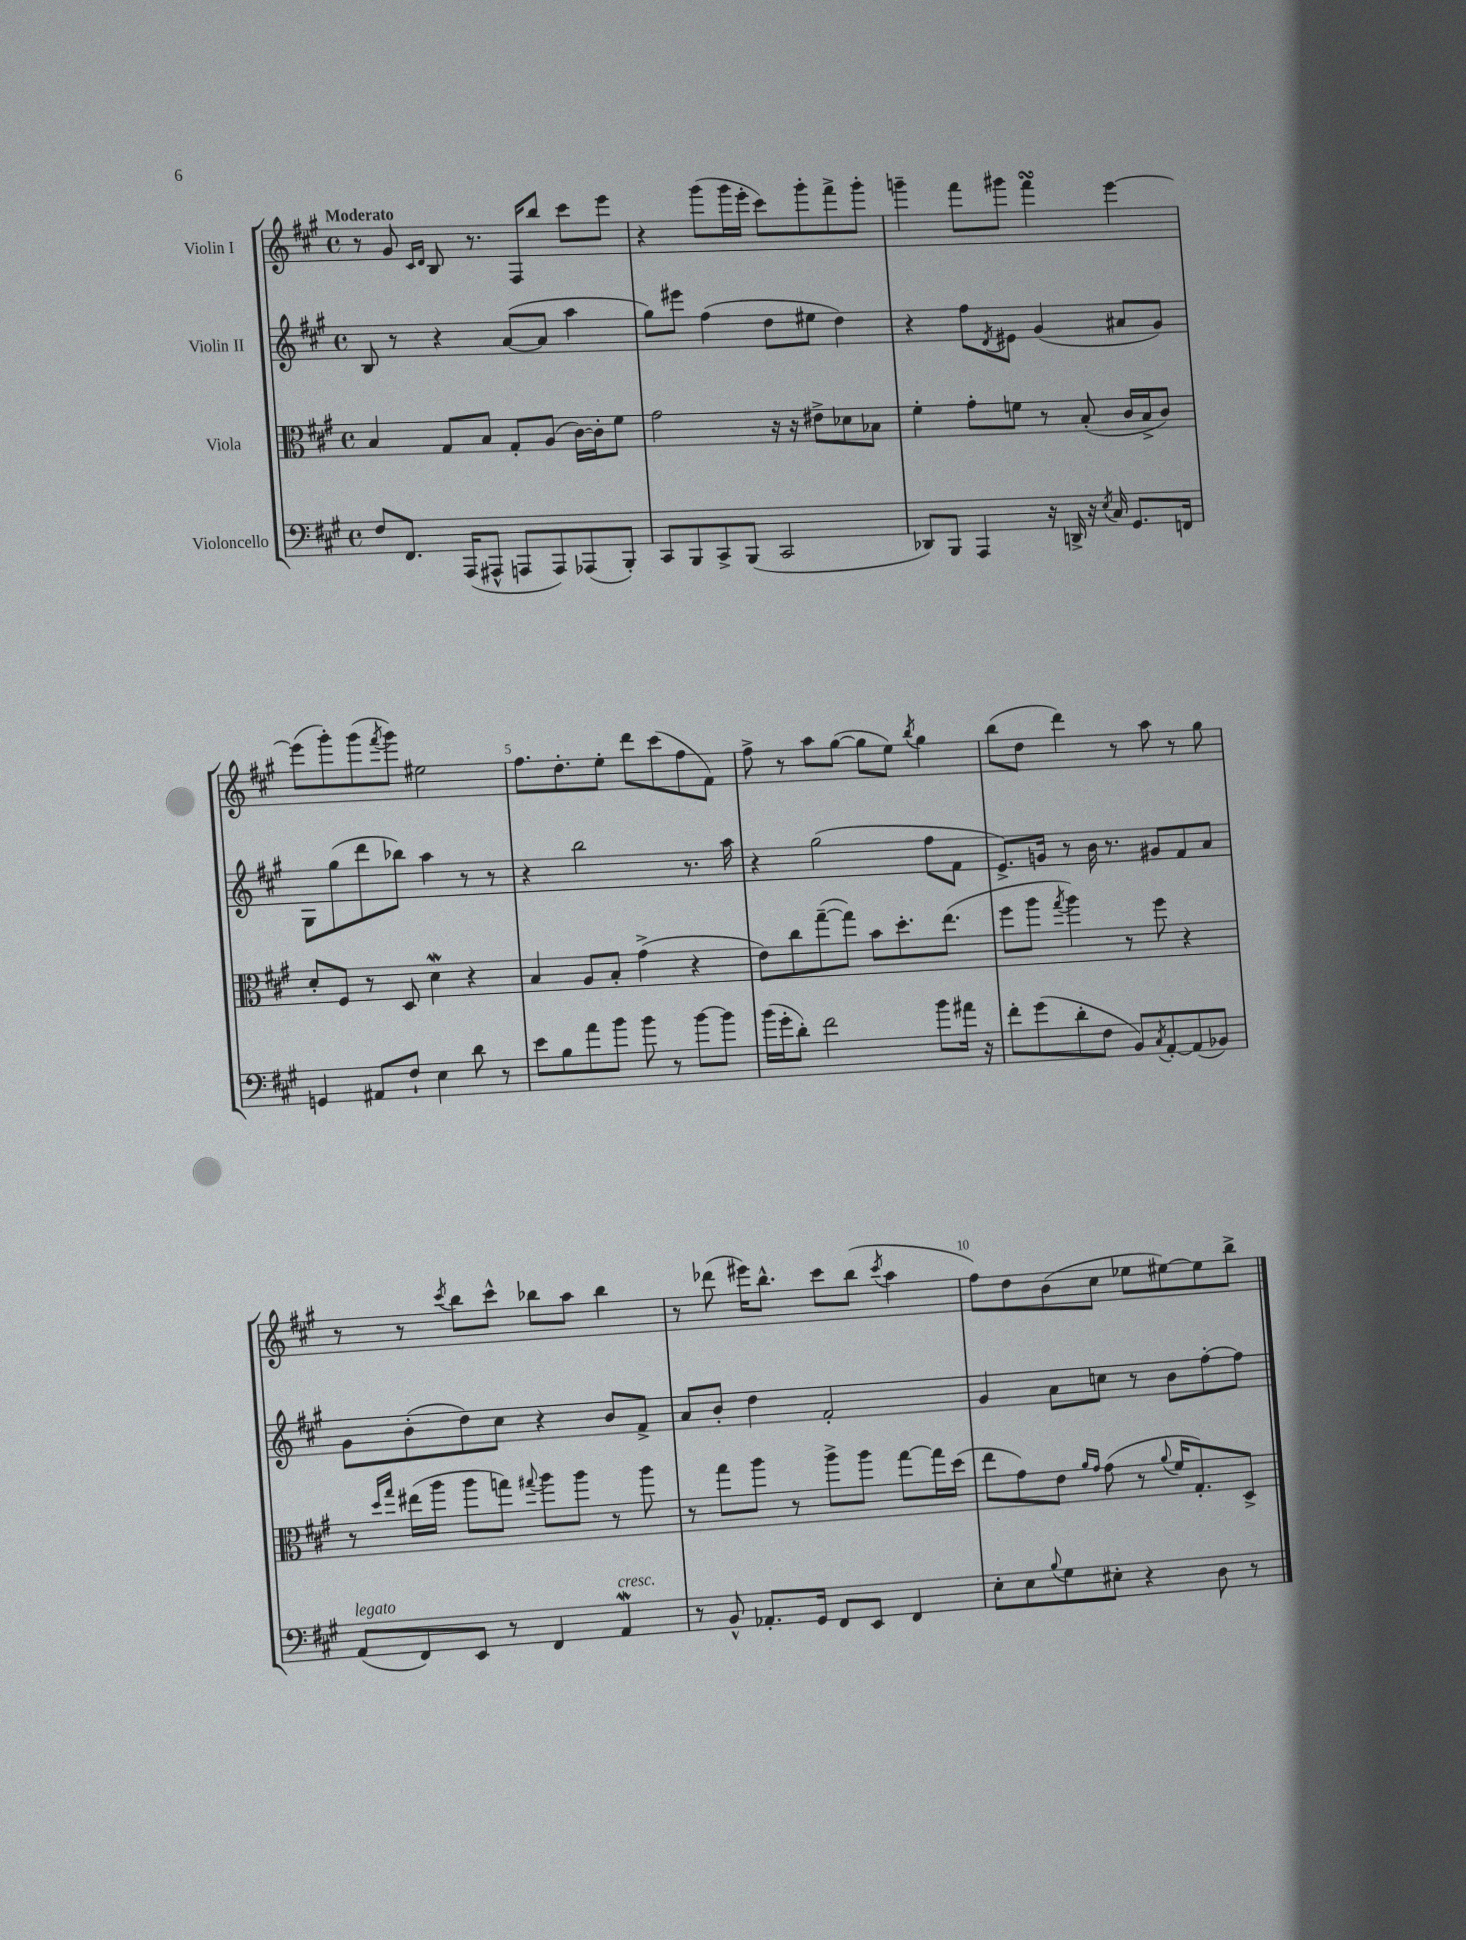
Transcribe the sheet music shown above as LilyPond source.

<<
\new StaffGroup <<
\new Staff = "s0" \with { instrumentName = "Violin I" } {
    \clef treble \key a \major \defaultTimeSignature \time 4/4 \tempo "Moderato"
    r8 gis'8 \grace { cis'16 d'16 } b8 r8. fis16 b''8 cis'''8 e'''8 |
    r4 gis'''8( gis'''16 e'''16-. cis'''8) gis'''8-. fis'''8-> gis'''8-. |
    g'''4-- fis'''8 gis'''8 fis'''4\turn e'''4~ |
    e'''8( gis'''8-.) gis'''8( \acciaccatura { fis'''8 } gis'''8) eis''2 |
    fis''8. d''8.-. e''8-. d'''8 cis'''8( fis''8 fis'8) |
    fis''8-> r8 a''8 gis''8~( gis''8 e''8) \acciaccatura { b''8 } gis''4 |
    b''8( d''8 d'''4) r8 a''8 r8 gis''8 |
    r8 r8 \acciaccatura { cis'''8 } b''8 cis'''8-^ bes''8 a''8 bes''4 |
    r8 des'''8( eis'''16) b''8.-^ cis'''8 b''8( \acciaccatura { cis'''8 } a''4 |
    fis''8) d''8 b'8( cis''8 ees''8 eis''8~) eis''8 b''8-> \bar "|." |
}
\new Staff = "s1" \with { instrumentName = "Violin II" } {
    \clef treble \key a \major \defaultTimeSignature \time 4/4
    b8 r8 r4 a'8~( a'8 a''4 |
    gis''8) eis'''8 fis''4( d''8 eis''8 d''4) |
    r4 fis''8 \acciaccatura { d'8 } eis'8 gis'4( ais'8 gis'8) |
    gis8 gis''8( d'''8 bes''8) a''4 r8 r8 |
    r4 b''2 r8. a''16 |
    r4 gis''2( fis''8 fis'8 |
    e'8.->) g'16 r8 b'16 r8. gis'8 fis'8 a'8 |
    gis'8 b'8-.( d''8) cis''8 r4 b'8 fis'8-> |
    a'8 b'8-. d''4 fis'2-. |
    gis'4 a'8 c''8 r8 b'8 fis''8~-. fis''8 \bar "|." |
}
\new Staff = "s2" \with { instrumentName = "Viola" } {
    \clef alto \key a \major \defaultTimeSignature \time 4/4
    b4 gis8 b8 gis8-. a8( cis'16~) cis'16-. fis'8 |
    gis'2 r16 r16 eis'8-> des'8 bes8 |
    fis'4-. gis'8-. f'8 r8 b8-.( cis'16 b16-> cis'8) |
    d'8-. fis8 r8 d8 d'4\mordent r4 |
    b4 a8 b8-. gis'4->( r4 |
    e'8) cis''8 gis''8~--( gis''8) b'8 d''8.-. e''8.( |
    fis''8 a''8 \acciaccatura { gis''8 } a''4) r8 fis''8 r4 |
    r8 \grace { d''16 gis''16 } eis''16( a''16 a''8 g''8) \appoggiatura { gis''8 } a''8 a''8 r8 a''8 |
    r8 gis''8 a''8 r8 a''8-> a''8 gis''8~ gis''16 d''16( |
    e''8 gis'8) e'8 \grace { a'16 gis'16 } gis'8( r8 \appoggiatura { a'8 } fis'16 gis8.-.) d8-> \bar "|." |
}
\new Staff = "s3" \with { instrumentName = "Violoncello" } {
    \clef bass \key a \major \defaultTimeSignature \time 4/4
    fis8 fis,8. a,,16( ais,,8-^ a,,8 a,,8) aes,,8( b,,8-.) |
    cis,8 b,,8 cis,8-> b,,8( cis,2 |
    des,8) b,,8 a,,4 r16 d,16-> r16 \acciaccatura { e8 } cis16 gis,8. f,16 |
    g,4 ais,8 fis8-! e4 d'8 r8 |
    e'8 b8 a'8 b'8 b'8 r8 b'8~ b'8 |
    b'16( gis'16-. d'8-.) fis'2 b'8 ais'16 r16 |
    fis'8-. gis'8( d'8-. fis8 b,8) \acciaccatura { cis8 } a,8~-. a,8( bes,8) |
    a,8^\markup { \italic "legato" }( fis,8) e,8 r8 fis,4 a,4\mordent^\markup { \italic "cresc." } |
    r8 b,8-^ aes,8.-. gis,16 fis,8 e,8 fis,4 |
    e8-. e8 \appoggiatura { b8 } gis8 eis8-. r4 d8 r8 \bar "|." |
}
>>
>>
\layout { \context { \Score \override BarNumber.break-visibility = ##(#f #t #t) barNumberVisibility = #(every-nth-bar-number-visible 5) } }
